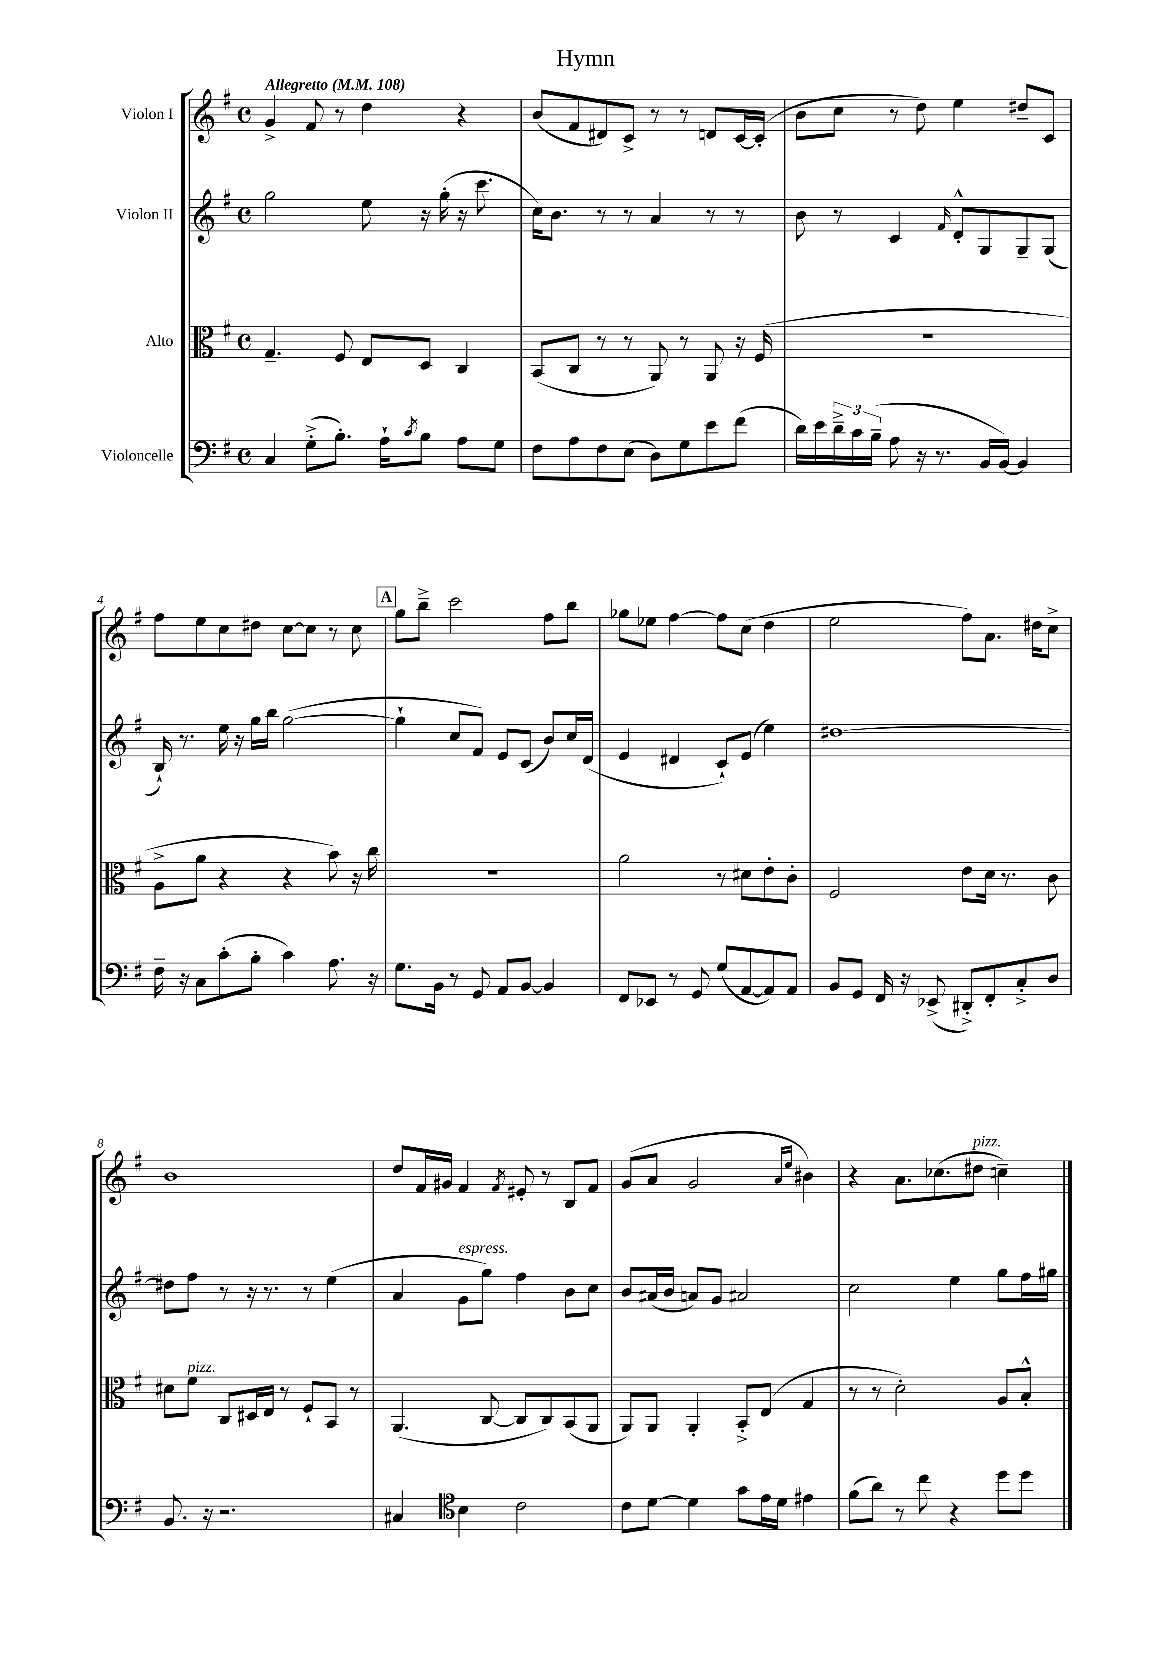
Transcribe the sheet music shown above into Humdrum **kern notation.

**kern	**kern	**kern	**kern
*staff4	*staff3	*staff2	*staff1
*clefF4	*clefC3	*clefG2	*clefG2
*k[f#]	*k[f#]	*k[f#]	*k[f#]
*M4/4	*M4/4	*M4/4	*M4/4
*met(c)	*met(c)	*met(c)	*met(c)
*MM108	*MM108	*MM108	*MM108
4C	4.G~	2gg	4g^
(8G'^	.	.	8f#
8.B')	8F#	.	8r
.	8E	8ee	4dd
16A`	.	.	.
8qc	.	.	.
8B	8D	16r	.
.	.	(16gg'	.
8A	4C	16r	4r
.	.	8.ccc	.
8G	.	.	.
=	=	=	=
8F#	(8BB	16cc)	(8b
.	.	8.b	.
8A	8C	.	8f#
8F#	8r	8r	8d#)
(8E	8r	8r	8c^
8D)	8AA)	4a	8r
8G	8r	.	8r
8e	8AA	8r	8d
(8f#	16r	8r	[16c
.	(16F#	.	(16c']
=	=	=	=
16d)	1r	8b	8b
16e	.	.	.
24d~^	.	8r	8cc
24c	.	.	.
(24B~	.	.	.
8A	.	4c	8r
16r	.	.	8dd)
8.r	.	.	.
.	.	16qqf#	.
.	.	8d'^^	4ee
16BB	.	8G	.
[16BB)	.	.	.
4BB]	.	8G~	8dd#~
.	.	(8G	8c
=	=	=	=
16F#~	8A^	16B`)	8ff#
16r	.	8.r	.
8C	8a	.	8ee
(8c'	4r	16ee	8cc
.	.	16r	.
8B'	.	16gg	8dd#
.	.	16bb	.
4c)	4r	([2gg	[8cc
.	.	.	8cc]
8.A	8b)	.	8r
.	16r	.	8cc
16r	16cc	.	.
=	=	=	=
8.G	1r	4gg`]	8gg
.	.	.	8bb~^
16BB	.	.	.
8r	.	8cc	2ccc
8GG	.	8f#)	.
8AA	.	8e	.
[8BB	.	(8c	.
4BB]	.	8b)	8ff#
.	.	16cc	8bb
.	.	(16d	.
=	=	=	=
8FF#	2a	4e	8gg-
8EE-	.	.	8ee-
8r	.	4d#	[4ff#
8GG	.	.	.
(8G	8r	8c`)	8ff#]
[8AA	8d#	(8e	(8cc
8AA])	8e'	4ee)	4dd
8AA	8c'	.	.
=	=	=	=
8BB	2F#	[1dd#	2ee
8GG	.	.	.
16FF#	.	.	.
16r	.	.	.
(8EE-^	.	.	.
8DD#'^)	8e	.	8ff#)
8FF#'	16d	.	8.a
.	8.r	.	.
8C'^	.	.	.
.	.	.	16dd#
8D	8c	.	8cc^
=	=	=	=
8.BB	8d#	8dd#]	1b
.	8f#	8ff#	.
16r	.	.	.
2.r	8C	8r	.
.	16D#	16r	.
.	16E	8.r	.
.	8r	.	.
.	8F#`	8r	.
.	8BB	(4ee	.
.	8r	.	.
=	=	=	=
4C#	(4.AA	4a	8dd
.	.	.	16f#
.	.	.	16g#
*clefC4	*	*	*
4B	.	8g	4f#
.	[8C	8gg)	.
.	.	.	8qf#
2c	8C]	4ff#	8e#'
.	8C)	.	8r
.	(8BB	8b	8B
.	8AA	8cc	8f#
=	=	=	=
8c	8AA)	8b	(8g
[8d	8AA	(16a#	8a
.	.	16b	.
4d]	4AA'	8a)	2g
.	.	8g	.
8g	8BB'^	2a#	.
16e	(8E	.	.
16d	.	.	.
.	.	.	16qqa
.	.	.	16qqee
4e#	4G	.	4b#)
=	=	=	=
(8f#	8r	2cc	4r
8a)	8r	.	.
8r	2d')	.	8.a
8cc	.	.	.
.	.	.	(8.cc-
4r	.	4ee	.
.	.	.	8dd#
8dd	8A	8gg	4cc~)
8dd	8B'^^	16ff#	.
.	.	16gg#	.
==	==	==	==
*-	*-	*-	*-
